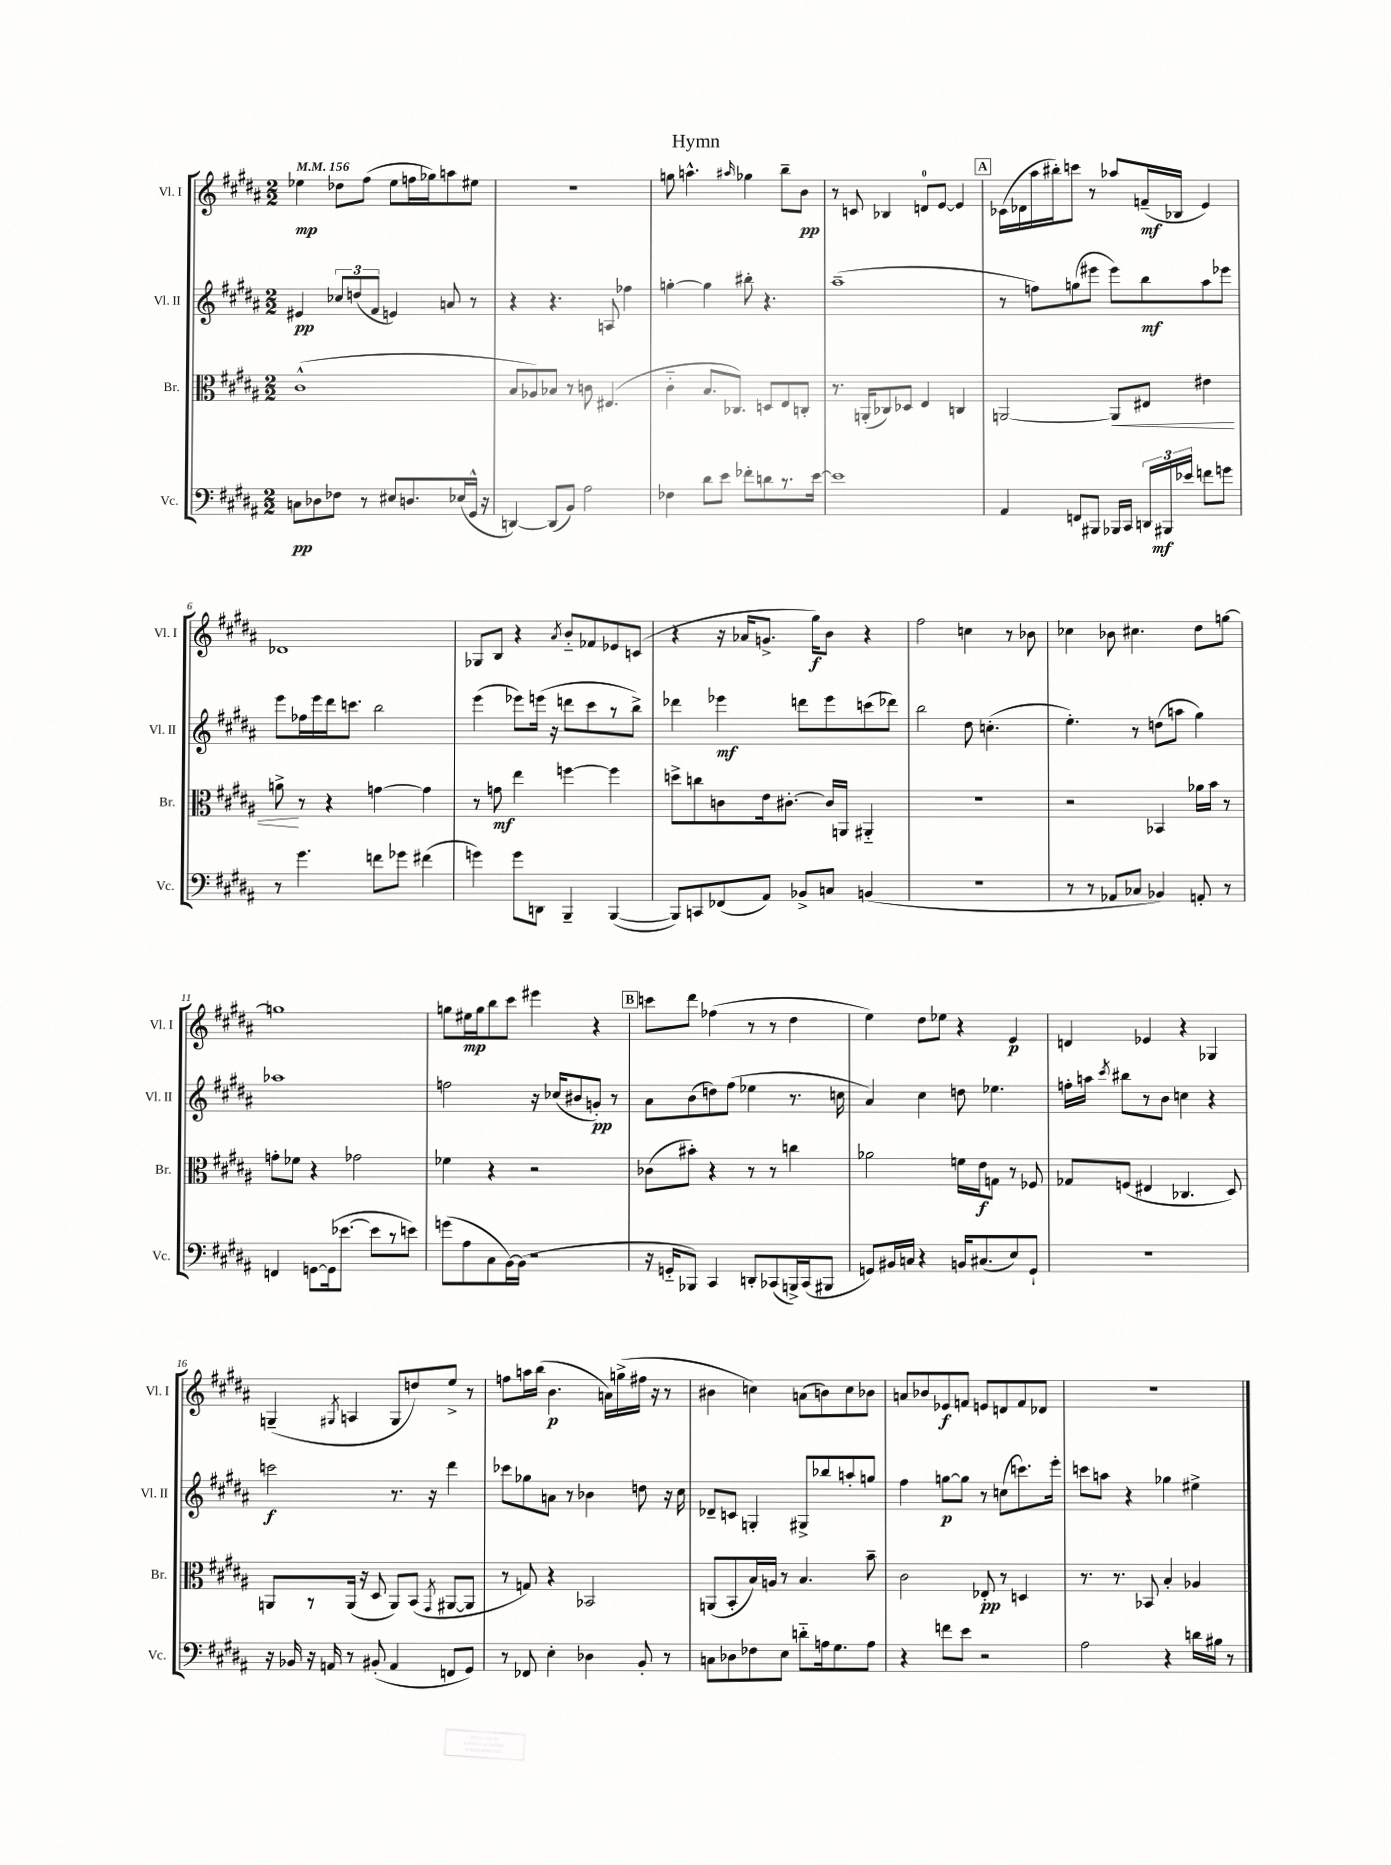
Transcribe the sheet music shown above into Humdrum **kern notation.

**kern	**kern	**kern	**kern
*staff4	*staff3	*staff2	*staff1
*clefF4	*clefC3	*clefG2	*clefG2
*k[f#c#g#d#a#]	*k[f#c#g#d#a#]	*k[f#c#g#d#a#]	*k[f#c#g#d#a#]
*M2/2	*M2/2	*M2/2	*M2/2
*MM156	*MM156	*MM156	*MM156
8C	(1c#^^	4e#	4ee-
8D-	.	.	.
8F-	.	12cc-	8dd-
.	.	(12dd	.
8r	.	.	(8ff#
.	.	12f#	.
8E#	.	4e)	8ee-
8.D	.	.	16ff
.	.	.	16gg-)
.	.	8a	8aa
(16E-	.	.	.
16GG#^^	.	8r	8ee#
16r	.	.	.
=	=	=	=
[4DD)	8B	4r	1r
.	8A-)	.	.
(8DD]	8B-	4.r	.
8BB)	8r	.	.
2A#	8c	.	.
.	(4.E#	8A	.
.	.	4ff-	.
=	=	=	=
4F-	4c#'~	[4gg'	8gg
.	.	.	4.aa^^
8d#	8.B	4gg]	.
8e	.	.	.
.	8.C-)	.	.
.	.	.	16qqaa#
8f-'	.	8bb#'	4gg-
8d	8D	4.r	.
8.r	8E	.	8bb~
.	8C'	.	8b
[16e	.	.	.
=	=	=	=
1e]	8.r	(1aa#~	8r
.	.	.	8c
.	(16AA'	.	.
.	8C-)	.	4B-
.	8D-	.	.
.	4E	.	8d
.	.	.	[8e
.	4C	.	4e]
=	=	=	=
4AA#	[2AA	8r	(16c-
.	.	.	16d-
.	.	8ff)	16aa#
.	.	.	16bb#')
8FF	.	(8gg	8ccc
8BBB#	.	8eee#	8r
16BBB-	8AA]	8eee#)	8aa-
16CC#	.	.	.
24DD	8E#	8bb	(16f~
24BBB#	.	.	.
.	.	.	16B-
24e-	.	.	.
8f	4e#	8aa#	4e)
8g	.	8eee-	.
=	=	=	=
8r	8a^	8eee	1d-
4.g#	8r	16ff-	.
.	.	16eee	.
.	4r	16ddd#	.
.	.	8.ccc	.
8f	[4g	2bb	.
8g-	.	.	.
(4f#	4g]	.	.
=	=	=	=
4g)	8r	(4eee	8G-
.	8g	.	8B
8g	4ee	8eee-)	4r
8DD	.	(16eee	.
.	.	16r	.
.	.	.	8qa#
4BBB~	[4ff	8ddd	8b'~
.	.	8ccc#	8f-
([4BBB	4ff]	8r	8e-
.	.	8bb^)	(8c
=	=	=	=
8BBB])	8dd^	4ddd-	4r
8CC	8cc	.	.
(8FF-	8c	4eee-	16r
.	.	.	16a-
8AA#)	16e	.	8.g^
.	[8.c#'	.	.
8BB-^	.	8ddd	.
.	.	.	16gg#)
8C	16c#]	8eee-	8b
.	16AA	.	.
(4BB	4AA#'~	(8ccc	4r
.	.	8ddd-)	.
=	=	=	=
1r	1r	2bb	2ff#
.	.	8dd#	4cc
.	.	(4.cc'	.
.	.	.	8r
.	.	.	8b-
=	=	=	=
8r	2r	4.ee')	4cc-
8r	.	.	.
8AA-	.	.	8b-
8C-	.	8r	4.cc#
4BB-)	4BB-	(8dd	.
.	.	8aa	.
8AA'	16a-	4gg#)	8dd#
.	16b	.	.
8r	8r	.	[8gg
=	=	=	=
4FF	8g'	1aa-	1gg]
.	8f-	.	.
[8GG	4r	.	.
(16GG]	.	.	.
[8.e-	.	.	.
.	2g-	.	.
8e-]	.	.	.
8r	.	.	.
8e)	.	.	.
=	=	=	=
(8g	4f-	2ff	8gg
8A#	.	.	16ee#
.	.	.	16gg
8C#	4r	.	8bb
[16BB)	.	.	8ccc#
(16BB]	.	.	.
2r	2r	16r	4eee#
.	.	(16cc-	.
.	.	8b#	.
.	.	8g')	4r
.	.	8r	.
=	=	=	=
16r	(8c-	8a#	8ccc
16GG'~	.	.	.
8BBB-)	8b#')	(8b	8ddd#
4CC#	4r	8dd)	(4ff-
.	.	(8ff#	.
8DD'	8r	4ee-	8r
(8CC-	8r	.	8r
16BBB^)	4cc	8.r	4dd#
(16CC-	.	.	.
8BBB#	.	.	.
.	.	16cc	.
=	=	=	=
8GG)	2a-	4a#)	4ee)
16BB#	.	.	.
16C	.	.	.
4r	.	4cc#	8dd#
.	.	.	8ee-
16BB	16f	8dd	4r
(8.C#	16e	.	.
.	8G	4.ee-	.
8E)	8r	.	4e
8GG`	8F-	.	.
=	=	=	=
1r	8G-	16ff'	4d
.	.	16aa	.
.	.	8qccc#	.
.	(8F	8bb#	.
.	4E#	8r	4e-
.	.	8b	.
.	4.C-	4cc	4r
.	.	4r	4G-
.	8D#)	.	.
=	=	=	=
16r	8AA	2ccc	(4G~
16BB-	.	.	.
16r	8r	.	.
16AA	.	.	.
.	.	.	8qG#
8r	(16AA	.	4A
.	16r	.	.
(8BB#'	8D#	.	.
4AA	8AA)	8.r	8G#
.	(8BB	.	8dd)
.	.	16r	.
.	8qGG#	.	.
8FF	[8AA#	4ddd#	8ee^
8GG#)	8AA#]	.	8r
=	=	=	=
8r	8r	8ccc-	8ff
8FF-	8G)	8gg-	16aa
.	.	.	(16bb
4E'	4r	8a	4.b
.	.	8r	.
4D-	2BB-	4b-	.
.	.	.	16a)
.	.	.	(16gg^
8BB'	.	8dd	16ff#
.	.	.	16r
8r	.	16r	8r
.	.	16cc#	.
=	=	=	=
8C	(8AA	8d-~	4b#
8D-	8BB'	8c	.
8F-	16B)	4G'	4cc)
.	16A	.	.
8E	8r	.	.
8d'~	4.B	8G#^	(8a
16A	.	8bb-	8b)
8.G#	.	.	.
.	.	8aa'	8cc
8A	8b~	8gg	8b-
=	=	=	=
4r	2c#	4ff#	8a
.	.	.	8b-
8f	.	[8gg	8e-
8e	.	8gg]	8f
2r	8E-'	8r	8e
.	8r	(8cc	8d
.	4D	8.ccc)	8f
.	.	.	8d-
.	.	16eee'	.
=	=	=	=
2A#	8.r	8ccc	1r
.	.	8aa	.
.	8.r	.	.
.	.	4r	.
.	8BB-	.	.
4r	4B'	4gg-	.
16d	4A-	4ee#^	.
16B#	.	.	.
8r	.	.	.
==	==	==	==
*-	*-	*-	*-
